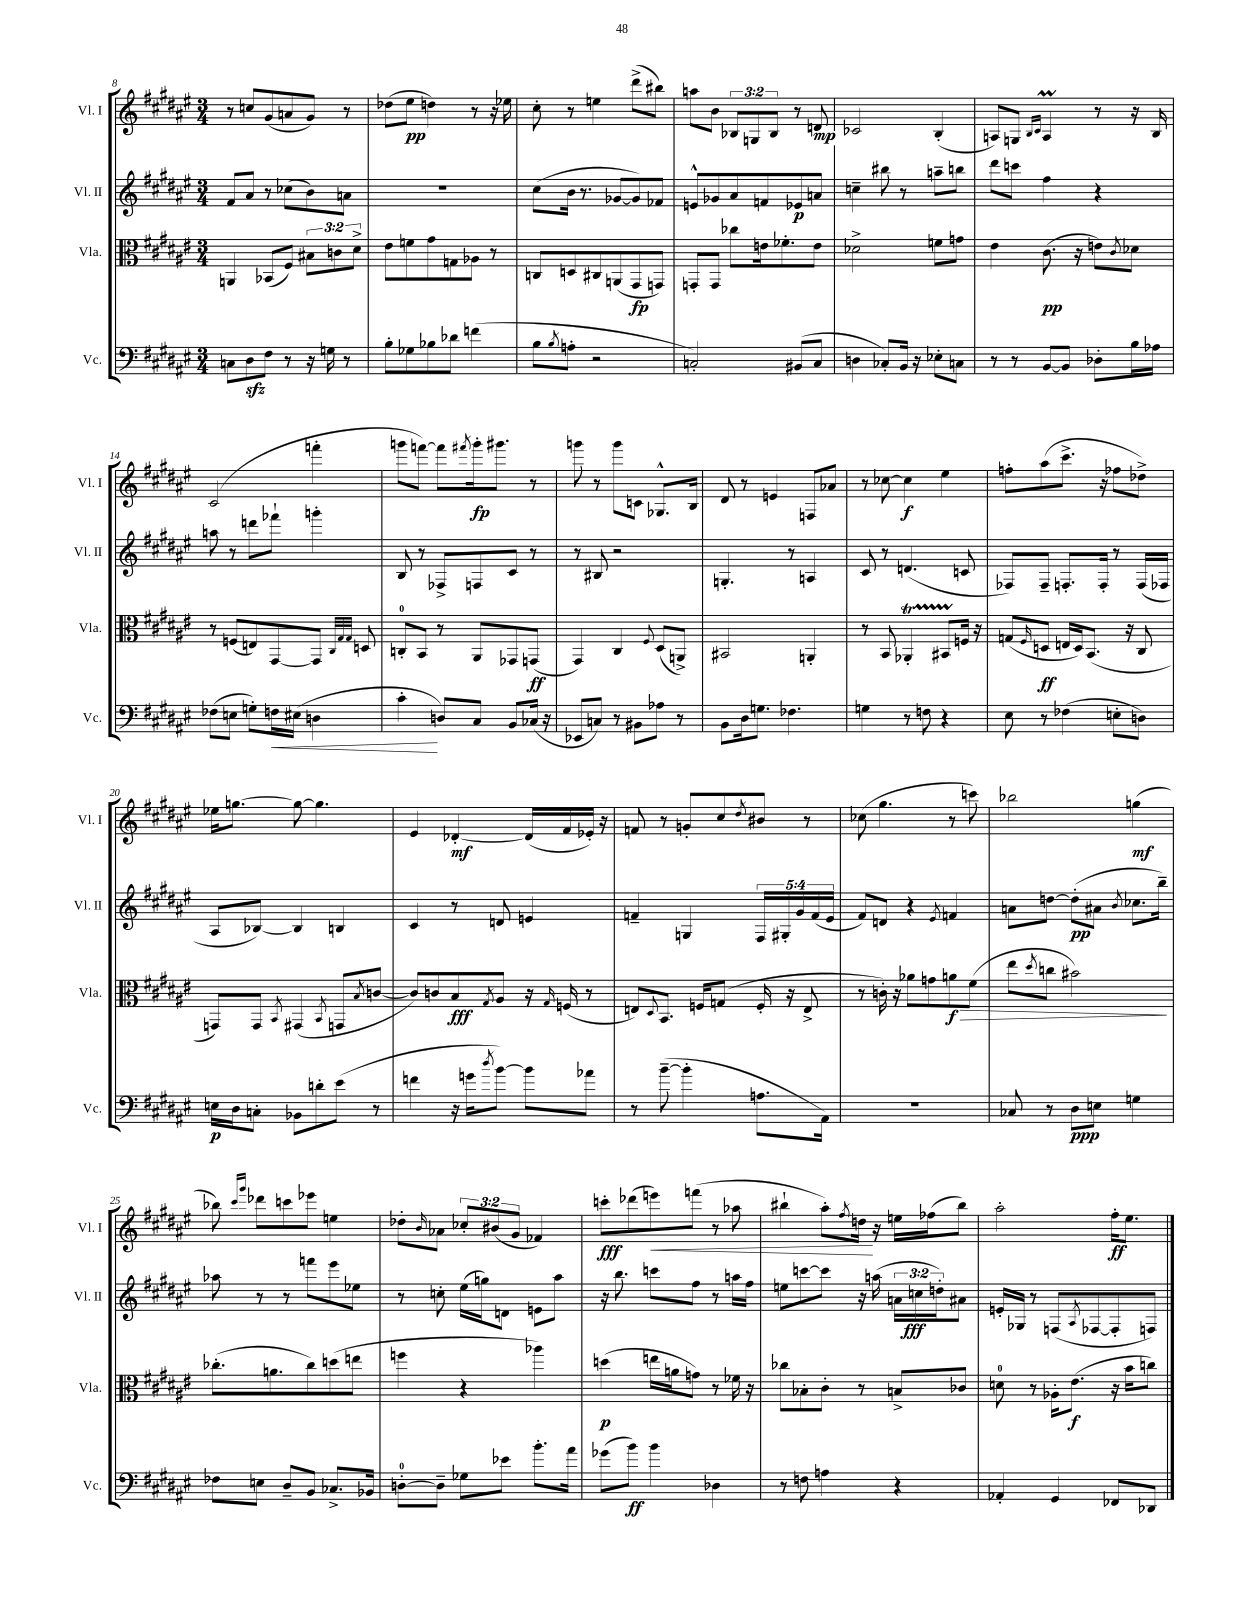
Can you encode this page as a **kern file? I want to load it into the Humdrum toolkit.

**kern	**kern	**kern	**kern
*staff4	*staff3	*staff2	*staff1
*clefF4	*clefC3	*clefG2	*clefG2
*k[f#c#g#d#a#e#]	*k[f#c#g#d#a#e#]	*k[f#c#g#d#a#e#]	*k[f#c#g#d#a#e#]
*M3/4	*M3/4	*M3/4	*M3/4
8C	4AA	8f#	8r
8D#	.	8a#	8cc
8F#	(8BB-	8r	(8g#
8r	8F#)	(8cc-	8a
16r	12B#	8b)	8g#)
16G	.	.	.
.	12c	.	.
8r	.	8a	8r
.	12d#^	.	.
=	=	=	=
8B'	8e#	2.r	(8dd-
8G-	8f	.	8ee#
8B-	8g#	.	4dd)
8d-	8G	.	.
(4f	8A-	.	8r
.	8r	.	16r
.	.	.	16ee-
=	=	=	=
8B	8C	(8cc#	8cc#'
8qB	.	.	.
8A'	8D	16b	8r
.	.	8.r	.
2r	8C#	.	4ee
.	(8AA	[8g-	.
.	8GG#	8g-])	(8ddd#^
.	8GG)	8f-	8bb#)
=	=	=	=
2C')	8GG'	8e^^	8aa
.	8GG	8g-	8b
.	8cc-	8a#	12B-
.	.	.	12G
.	16e	8f	.
.	.	.	12B-
.	8.f-'	.	.
(8BB#	.	8e-	8r
8C	8e	8a	8d
=	=	=	=
4D	2d-^	4cc~	2c-
8C-')	.	8bb#	.
16BB	.	8r	.
16r	.	.	.
8E-'	8f	8aa~	(4B'
8C	8g	8bb	.
=	=	=	=
8r	4e#	8ddd#	8A)
8r	.	8ccc	8G
.	.	.	16qqB
.	.	.	16qqc#
[8BB	(8.c#	4ff#	4A
8BB]	.	.	.
.	16r	.	.
8D-'	8e)	4r	8r
.	8qc#	.	.
16B	8d-	.	16r
16A-	.	.	16B
=	=	=	=
(8F-	8r	8aa	(2c#
8E	(8F	8r	.
8G')	8E)	8ddd	.
16F	[8GG#	8fff-`	.
(16E#	.	.	.
4D	8GG#]	4ggg'	4fff'
.	32qqC#	.	.
.	32qqG#	.	.
.	32qqG#	.	.
.	8D	.	.
=	=	=	=
4c#'	8C'	8B	8ggg
.	8BB	8r	[8fff)
8D)	8r	8F-^	8fff]
.	.	.	8qfff#
8C#	8AA#	8F	16ggg'
.	.	.	8.ggg#
8BB	8GG-	8c#	.
(16C-	(8GG	8r	8r
16r	.	.	.
=	=	=	=
8EE-	4GG#)	8r	8ggg
8C)	.	8B#	8r
8r	4C#	2r	8ggg
8BB#	.	.	8c
.	8qqF#	.	.
8A-	(8D#	.	8.G-^^
8r	8AA^)	.	.
.	.	.	16B
=	=	=	=
8BB	2BB#	4.G'	8d#
16D#	.	.	8r
8.G	.	.	.
.	.	.	4e
4.F-	.	8r	.
.	4AA'	4A	8F
.	.	.	8a-
=	=	=	=
4G	8r	8c#	8r
.	8BB	8r	[8cc-
8r	4AA-'	(4.d	4cc-]
8F	.	.	.
4r	8BB#	.	4ee#
.	16F	8c	.
.	16r	.	.
=	=	=	=
8E#	(8G	8F-)	8ff'
.	16qqF#	.	.
8r	8D	8F-~	(8aa#
(4F-	16E	8.F'	8.ccc#^
.	16D)	.	.
.	(8.BB	.	.
.	.	16F'	16r
8E'	.	8r	8ff-
.	16r	.	.
8D)	8C#	(16F	8dd-^)
.	.	16F-	.
=	=	=	=
16E	8GG)	8A#	16ee-
16D#	.	.	[8.gg
8C'	8GG	[8B-)	.
.	8qBB	.	.
8BB-	(4GG#	4B-]	8gg_
8d'	.	.	4.gg]
.	8qBB	.	.
(8e#	8GG	4B	.
.	8qB	.	.
8r	[8c	.	.
=	=	=	=
4f	8c])	4c#	4e#
.	8c	.	.
16r	8B	8r	[4d-'
16g	.	.	.
8qdd#	8qG#	.	.
[8b)	8A#	8d	.
8b]	16r	4e	(16d-]
.	16qqG#	.	.
.	(16F	.	16f#
8a-	8r	.	16e-')
.	.	.	16r
=	=	=	=
8r	8E)	4f~	8f
.	8qqD#	.	.
([8b~	8.BB	.	8r
4b']	.	4G	8g'
.	16F	.	.
.	(8G	.	8cc#
.	.	.	8qdd#
8.A	16F'	20F#	8b#
.	.	20G#'	.
.	16r	.	.
.	.	20g#	.
.	8E^	.	8r
.	.	(20f	.
16AA#)	.	.	.
.	.	20e#	.
=	=	=	=
2.r	8r	8f#)	(8cc-
.	16c')	8d	4.gg#
.	16r	.	.
.	8a-	4r	.
.	8g	.	.
.	.	8qe#	.
.	8a	4f	8r
.	(8f#	.	8ccc)
=	=	=	=
8C-	8ee#	8a	2bb-
.	8qdd#	.	.
8r	8cc	[8dd	.
8D#	2b#)	(8dd']	.
8E	.	8a#	.
.	.	8qb	.
4G	.	8.cc-	(4gg
.	.	16bb~)	.
=	=	=	=
8F-	(8.cc-'	8aa-	8bb-)
.	.	.	16qqccc#
.	.	.	16qqggg#
8E	.	8r	8ddd-
.	8.a	.	.
8D#~	.	8r	8ccc
8BB	8cc-)	8fff	8eee-
8.C-^	(8dd	8eee#	4ee
.	8ee	8ee-	.
16BB-	.	.	.
=	=	=	=
[8D'	4ff	8r	8dd-'
.	.	.	16qqb
8D~]	.	8cc'	8a-
8G-	4r	(16ee#	12cc-'
.	.	16gg)	.
.	.	.	(12b#
8e-	.	8d	.
.	.	.	12g#
8.b'	4aa-)	8e	4f-)
.	.	8aa#	.
16a#	.	.	.
=	=	=	=
(8g-	(4dd	16r	8ccc'
.	.	8.bb	.
8b)	.	.	(8ddd-
4b	16ee	8ccc	8eee)
.	16a	.	.
.	8g)	8ff#	(8fff
4D-	8r	8r	8r
.	16f-	16aa	8aa-
.	16r	16ff#	.
=	=	=	=
8r	8cc-	8ee	4bb#`
8F	8B-'	[8ccc	.
4A	8c#'	8ccc]	8aa#')
.	.	.	8qff#
.	8r	16r	16dd
.	.	(16aa	16r
4r	8B^	24a	16ee
.	.	24cc	.
.	.	.	(16ff-
.	.	24dd')	.
.	8c-	8a#	8bb#)
=	=	=	=
4AA-'	8d	16e'	2aa#'
.	.	16G-	.
.	8r	8r	.
4GG#	16A-'	(8F	.
.	(8.e#	.	.
.	.	8qA#	.
.	.	[8F-	.
8FF-	16r	8F-']	16ff#'
.	16b	.	8.ee#
8DD-	8cc)	8F)	.
==	==	==	==
*-	*-	*-	*-
